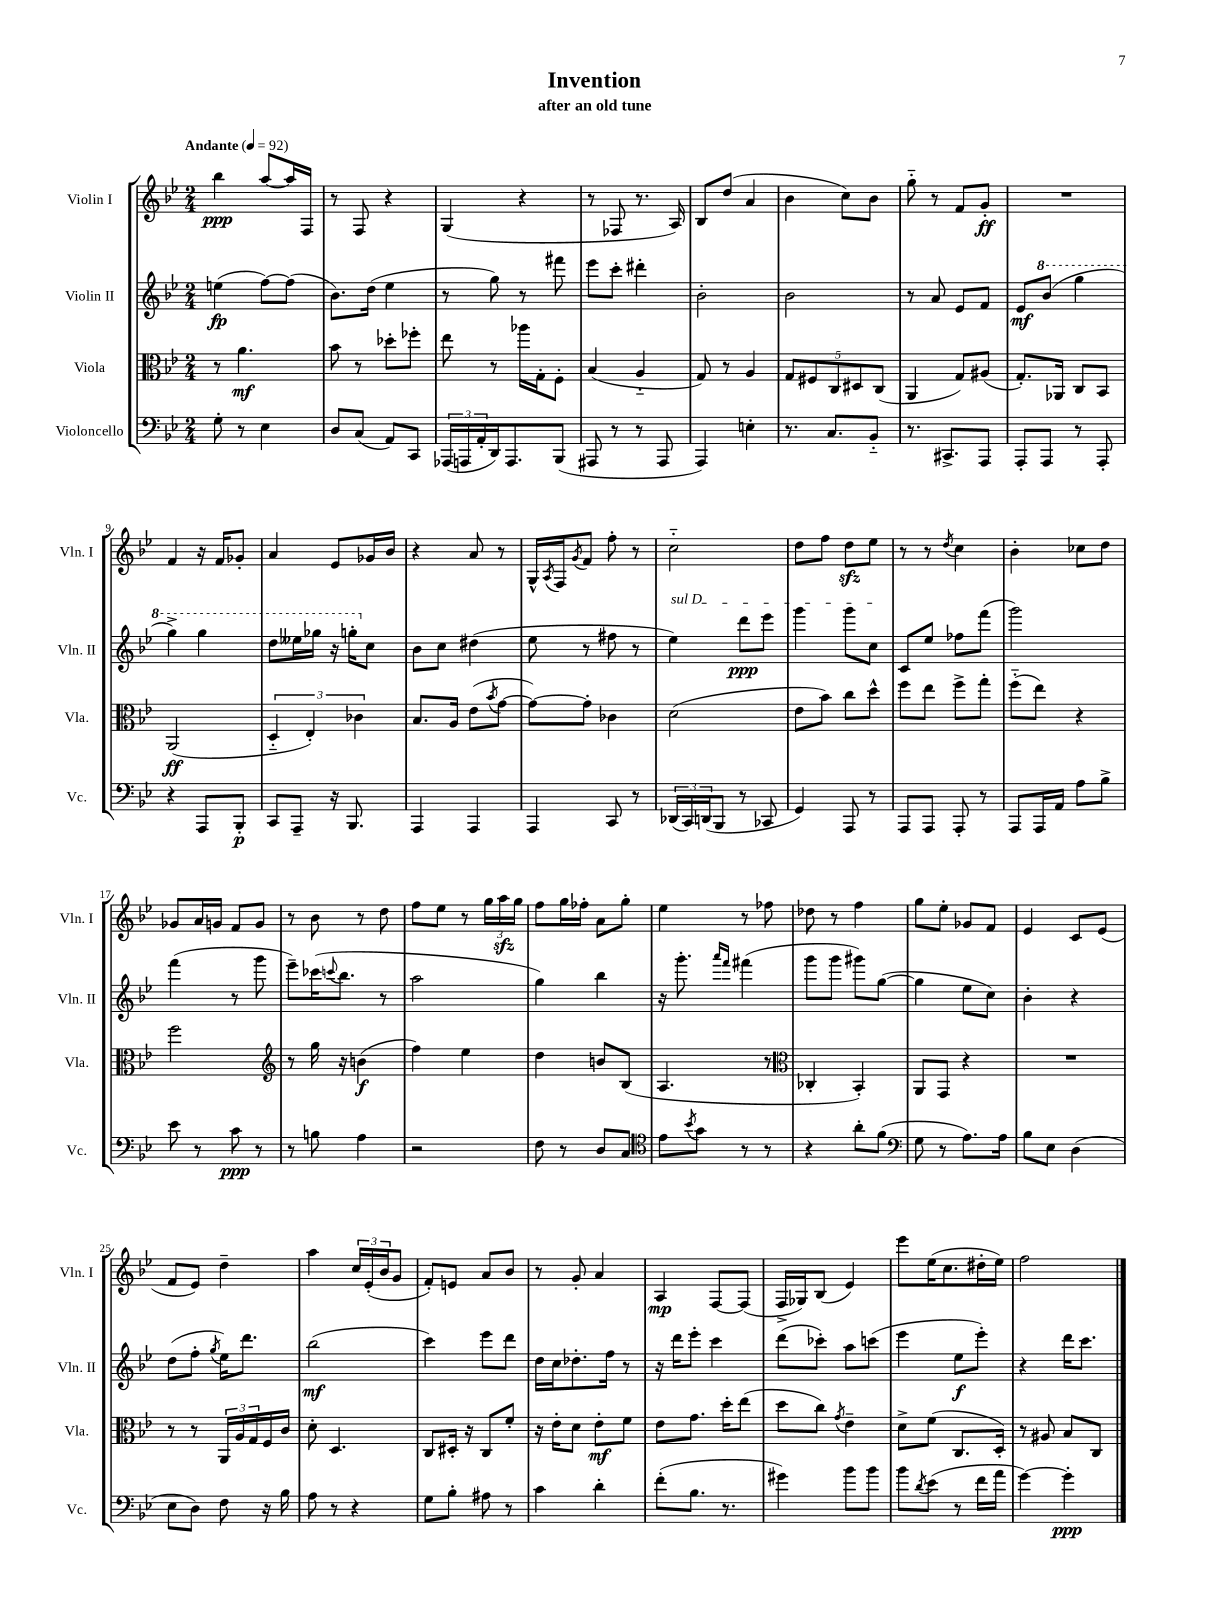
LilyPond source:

\header { title = "Invention" subtitle = "after an old tune" }
<<
\new StaffGroup <<
\new Staff = "s0" \with { instrumentName = "Violin I" shortInstrumentName = "Vln. I" } {
    \clef treble \key bes \major \numericTimeSignature \time 2/4 \tempo "Andante" 4 = 92
    bes''4\ppp a''8~ a''16 f16 |
    r8 f8 r4 |
    g4( r4 |
    r8 fes8 r8. a16) |
    bes8 d''8( a'4 |
    bes'4 c''8) bes'8 |
    g''8-_ r8 f'8 g'8-.\ff |
    R2 |
    f'4 r16 f'16 ges'8-. |
    a'4 ees'8 ges'16 bes'16 |
    r4 a'8 r8 |
    g16-^ \acciaccatura { a8 } f16 \acciaccatura { g'8 } f'8 f''8-. r8 |
    c''2-_ |
    d''8 f''8 d''8\sfz ees''8 |
    r8 r8 \acciaccatura { d''8 } c''4 |
    bes'4-. ces''8 d''8 |
    ges'8 a'16 g'16 f'8 g'8 |
    r8 bes'8 r8 d''8 |
    f''8 ees''8 r8 \tuplet 3/2 { g''16 a''16\sfz g''16 } |
    f''8 g''16 fes''16-. a'8 g''8-. |
    ees''4 r8 fes''8 |
    des''8 r8 f''4 |
    g''8 ees''8-. ges'8 f'8 |
    ees'4 c'8 ees'8( |
    f'8 ees'8) d''4-- |
    a''4 \tuplet 3/2 { c''16 ees'16-.( bes'16 } g'8 |
    f'8-.) e'8 a'8 bes'8 |
    r8 g'8-. a'4 |
    a4\mp f8~ f8( |
    f16-> ges16) bes8( ees'4) |
    ees'''8 ees''16( c''8. dis''16-. ees''16) |
    f''2 \bar "|." |
}
\new Staff = "s1" \with { instrumentName = "Violin II" shortInstrumentName = "Vln. II" } {
    \clef treble \key bes \major \numericTimeSignature \time 2/4
    e''4\fp( f''8~) f''8( |
    bes'8.) d''16( ees''4 |
    r8 g''8) r8 fis'''8 |
    ees'''8 c'''8-. dis'''4-. |
    bes'2-. |
    bes'2 |
    r8 a'8 ees'8 f'8 |
    ees'8\mf \ottava #1 bes''8( g'''4 |
    g'''4->) g'''4 |
    d'''8 eeses'''16 ges'''16 r16 g'''16-. \ottava #0 c''8 |
    bes'8 c''8 dis''4( |
    ees''8 r8 fis''8 r8 |
    \once \override TextSpanner.bound-details.left.text = \markup { \italic "sul D" } ees''4\startTextSpan) d'''8\ppp ees'''8 |
    g'''4 g'''8 c''8\stopTextSpan |
    c'8 ees''8 fes''8 f'''8( |
    g'''2) |
    f'''4( r8 g'''8 |
    ees'''8--) ces'''16( \appoggiatura { c'''8 } bes''8. r8 |
    a''2 |
    g''4) bes''4 |
    r16 g'''8.-. \grace { a'''16 f'''16 } fis'''4( |
    g'''8 g'''8 gis'''8) g''8~( |
    g''4 ees''8 c''8) |
    bes'4-. r4 |
    d''8( f''8-. \acciaccatura { g''8 } ees''16) d'''8. |
    bes''2\mf( |
    c'''4) ees'''8 d'''8 |
    d''16 c''16 des''8.-. f''16 r8 |
    r16 d'''16 ees'''8-. c'''4 |
    d'''8( ces'''8-.) a''8 c'''8( |
    ees'''4 ees''8\f ees'''8-.) |
    r4 d'''16 c'''8. \bar "|." |
}
\new Staff = "s2" \with { instrumentName = "Viola" shortInstrumentName = "Vla." } {
    \clef alto \key bes \major \numericTimeSignature \time 2/4
    r8 a'4.\mf |
    bes'8 r8 des''8-. fes''8-. |
    ees''8 r8 aes''16 g16-. f8-. |
    bes4( a4-_ |
    g8) r8 a4 |
    \tuplet 5/4 { g8 fis8 c8 dis8 c8( } |
    a,4 g8) ais8( |
    g8.-.) aes,16 c8 bes,8 |
    a,2\ff( |
    \tuplet 3/2 { d4-_ ees4-.) ces'4 } |
    bes8. a16 ees'8( \acciaccatura { bes'8 } g'8~ |
    g'8~) g'8-. ces'4 |
    d'2( |
    ees'8 bes'8) c''8 d''8-^ |
    f''8 ees''8 f''8-> g''8-. |
    f''8-_( ees''8) r4 |
    f''2 |
    \clef treble r8 g''16 r16 b'4\f( |
    f''4) ees''4 |
    d''4 b'8 bes8( |
    a4. r8 |
    \clef alto ces4-. bes,4-.) |
    a,8 g,8 r4 |
    R2 |
    r8 r8 \tuplet 3/2 { a,16 a16 g16 } f16 c'16 |
    d'8-. d4. |
    c8 dis16-. r16 c8 f'8-. |
    r16 ees'16-. d'8 ees'8-.\mf f'8 |
    ees'8 g'8. d''16-. ees''8( |
    d''8 c''8) \acciaccatura { g'8 } ees'4-- |
    d'8-> f'8( c8. d16-.) |
    r8 ais8 bes8 c8 \bar "|." |
}
\new Staff = "s3" \with { instrumentName = "Violoncello" shortInstrumentName = "Vc." } {
    \clef bass \key bes \major \numericTimeSignature \time 2/4
    g8-. r8 ees4 |
    d8 c8( a,8) c,8 |
    \tuplet 3/2 { aes,,16( a,,16 a,16-. } d,16) a,,8. bes,,8( |
    ais,,8 r8 r8 ais,,8 |
    a,,4) e4-. |
    r8. c8. bes,8-_ |
    r8. cis,8.-> a,,8 |
    a,,8-. a,,8 r8 a,,8-. |
    r4 a,,8 bes,,8-.\p |
    c,8 a,,8-- r16 bes,,8. |
    a,,4 a,,4 |
    a,,4 c,8 r8 |
    \tuplet 3/2 { des,16( c,16) d,16( } bes,,8 r8 ces,8 |
    g,4) a,,8 r8 |
    a,,8 a,,8 a,,8-. r8 |
    a,,8 a,,16 a,16 a8 bes8-> |
    ees'8 r8 c'8\ppp r8 |
    r8 b8 a4 |
    r2 |
    f8 r8 d8 c8 |
    \clef tenor ees'8 \acciaccatura { bes'8 } g'8 r8 r8 |
    r4 a'8-. f'8( |
    \clef bass g8 r8 a8.) a16 |
    bes8 ees8 d4( |
    ees8 d8) f8 r16 bes16 |
    a8 r8 r4 |
    g8 bes8-. ais8 r8 |
    c'4 d'4-. |
    f'8-.( bes8. r8. |
    gis'4) bes'8 bes'8 |
    bes'8 \acciaccatura { d'8 } ees'8( r8 f'16 a'16 |
    g'4~) g'4-.\ppp \bar "|." |
}
>>
>>
